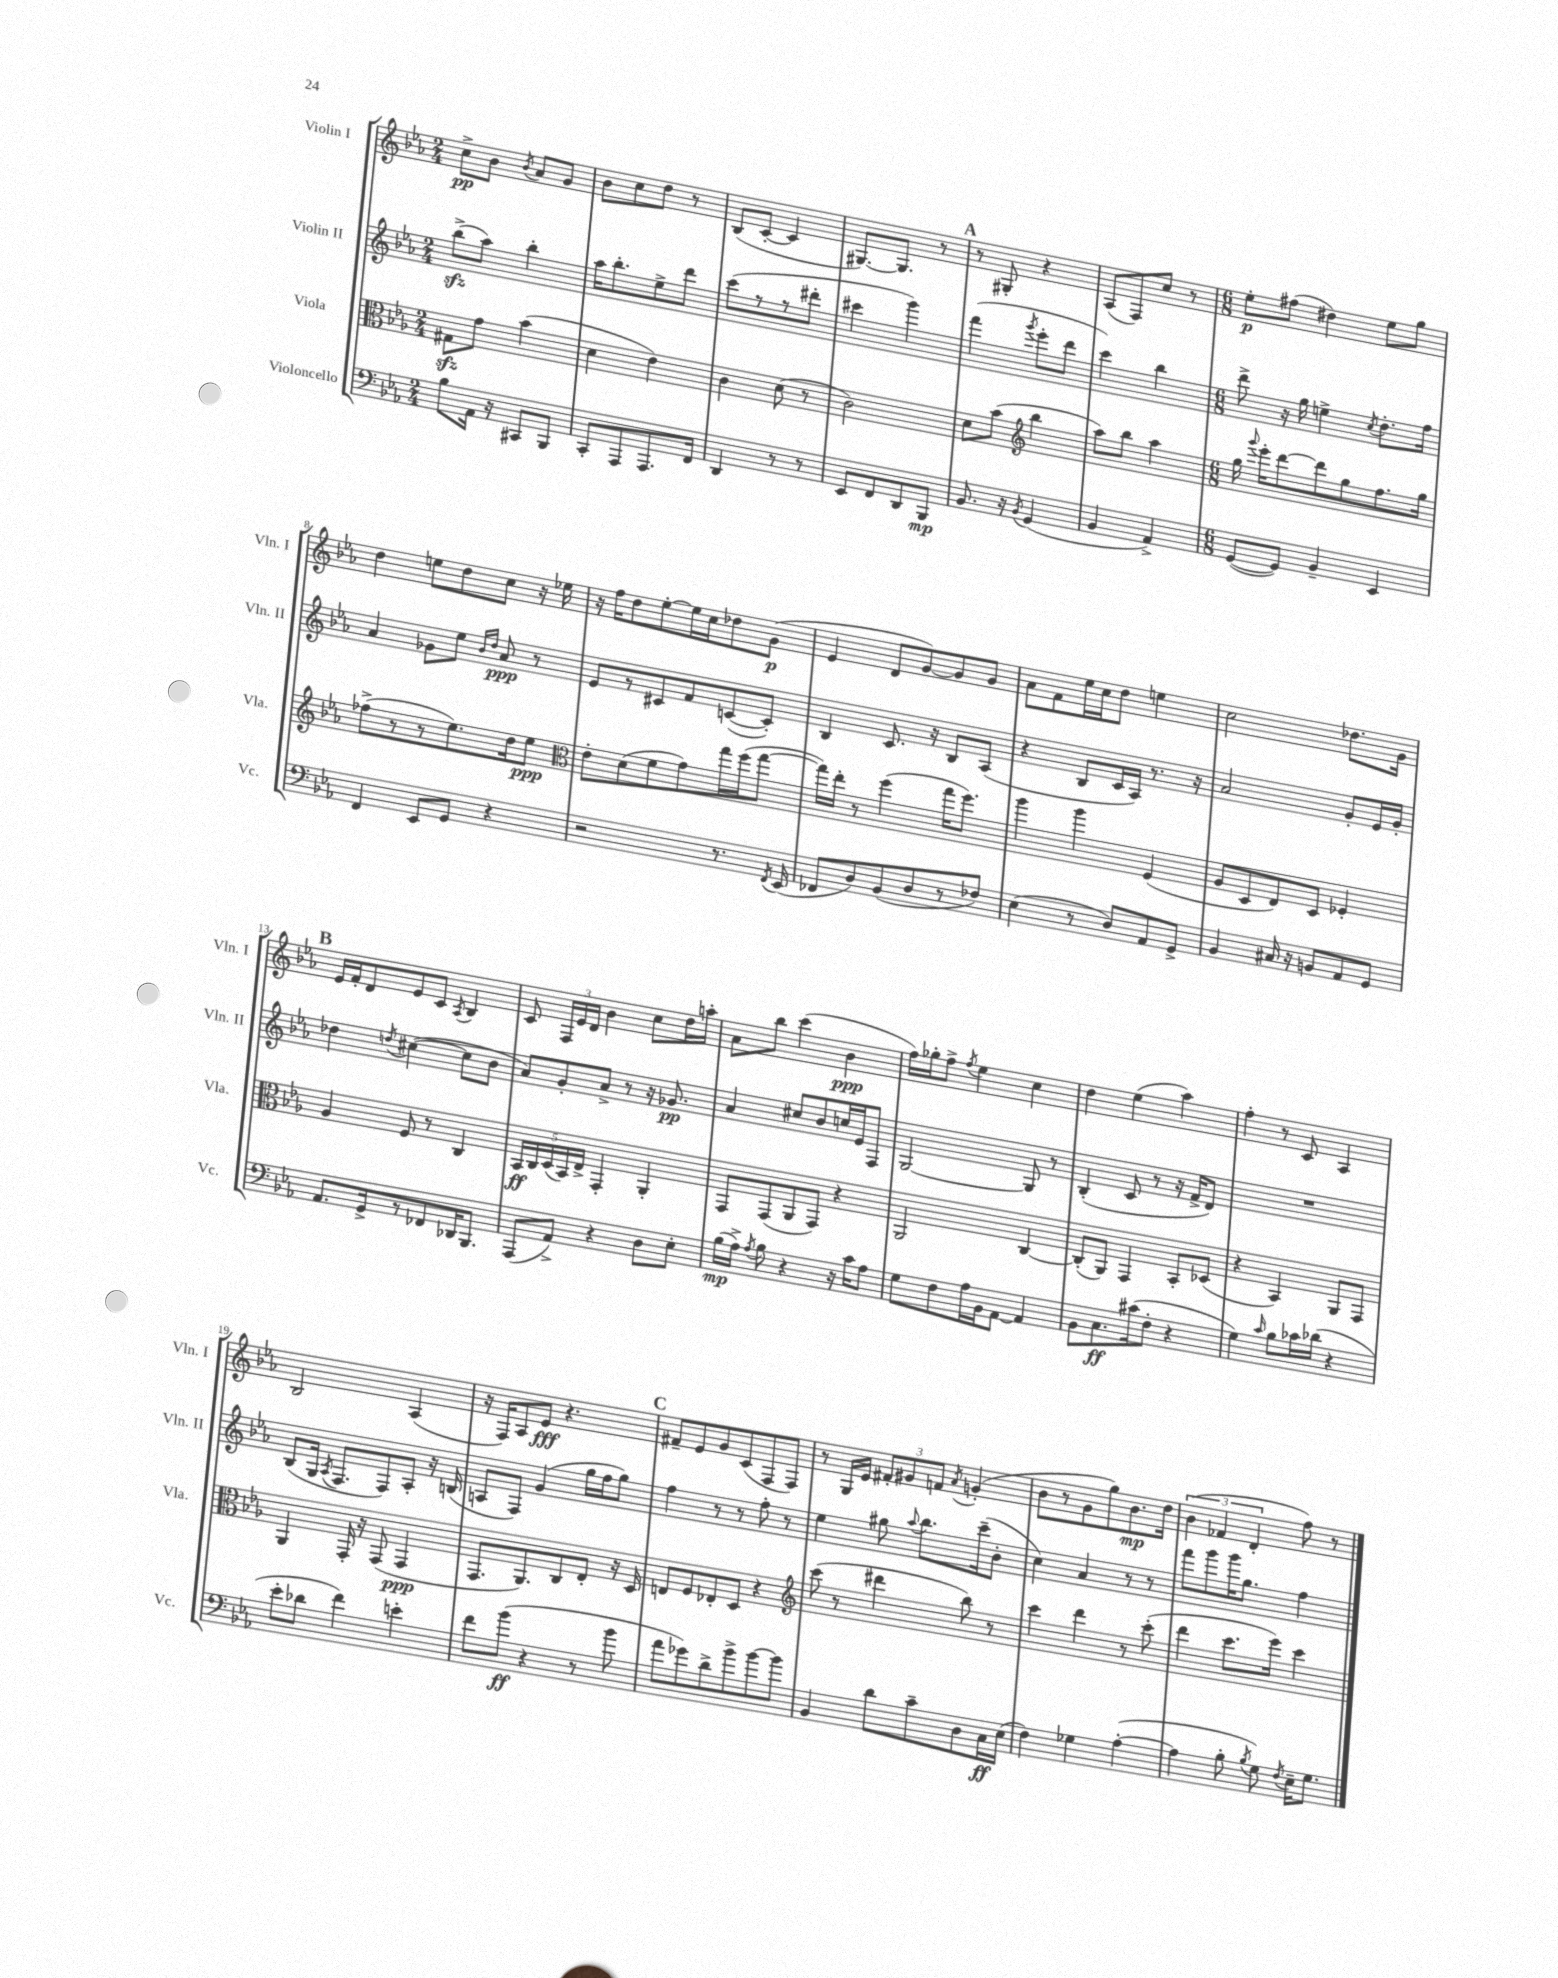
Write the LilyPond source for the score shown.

<<
\new StaffGroup <<
\new Staff = "s0" \with { instrumentName = "Violin I" shortInstrumentName = "Vln. I" } {
    \clef treble \key ees \major \numericTimeSignature \time 2/4
    \autoBeamOff c''8[->\pp bes'8] \acciaccatura { bes'8 } aes'8[ g'8] |
    bes'8[ c''8 d''8] r8 |
    bes8[( c'8]~-. c'4 |
    gis8.[~) gis8.] r8 |
    \mark \markup { \bold "A" } r8 gis8-. r4 |
    aes8[( f8) c''8] r8 |
    \numericTimeSignature \time 6/8 ees''8[-.\p fis''8]( dis''4) ees''8[ g''8] |
    d''4 e''8[ d''8 c''8] r16 ees''16 |
    r16 f''16[ d''8 ees''8~-. ees''16 c''16 des''8 g'8]\p( |
    ees'4 d'8[ g'8~) g'8 g'8] |
    aes'8[ f'8 ees''16 c''16 d''8] e''4 |
    c''2 des''8.[ g'16] |
    \mark \markup { \bold "B" } ees'16[ f'16-. d'8 ees'8 c'8] \acciaccatura { aes8 } bes4 |
    c'8 \tuplet 3/2 { f16[ ees'16 d'16] } bes'4 c''8[ d''16 a''16]-. |
    aes'8[ bes''8] c'''4( bes'4\ppp |
    f''16[) ges''16-. f''8]-> \acciaccatura { f''8 } ees''4 c''4 |
    d''4 ees''4( aes''4) |
    f''4-. r8 c'8 aes4 |
    bes2 aes4( |
    r16 f16[) aes8 ees'8]\fff r4. |
    \mark \markup { \bold "C" } fis'8[-- ees'8 g'8 c'8( f8 f8]) |
    r8 g16[ ees'16] \tuplet 3/2 { fis'8[-. gis'8 f'8] } \acciaccatura { aes'8 } g'4-.( |
    bes'8[ r8 g'8 g''8) bes'8.\mp d''16] |
    \tuplet 3/2 { bes'4( fes'4 d'4-. } f''8) r8 \bar "|." |
}
\new Staff = "s1" \with { instrumentName = "Violin II" shortInstrumentName = "Vln. II" } {
    \clef treble \key ees \major \numericTimeSignature \time 2/4
    \autoBeamOff bes''8[->\sfz( aes''8]) bes''4-. |
    aes''16[ bes''8.-. ees''8-> d'''8] |
    c'''8[( r8 r8 dis'''8]-. |
    cis'''4 g'''4) |
    \mark \markup { \bold "A" } f'''4( \acciaccatura { g'''8 } ees'''8[-. d'''8] |
    c'''4) bes''4 |
    \numericTimeSignature \time 6/8 d'''8-> r16 g''16 e''4-> \acciaccatura { c''8 } d''8.[-. f''16] |
    aes'4 ges'8[ ees''8] \grace { bes'16[ d''16] } aes'8\ppp r8 |
    ees'8[ r8 cis'8 f'8 c'8~( c'8]-.) |
    bes4 c'8. r16 bes8[ aes8]( |
    r4 bes8[ c'16 aes16]) r8. r16 |
    aes'2 g'8[-. ees'16 g'16]-. |
    \mark \markup { \bold "B" } des''4 \acciaccatura { d''8 } cis''4~( cis''8[ bes'8] |
    aes'8[) g'8-. aes'8]-> r8 r16 ges'8.\pp |
    aes'4 cis''8[ bes'8 c''16 ees'16 f8] |
    g2~ g8 r8 |
    bes4-.( c'8 r8 r16 f'16[-> d'8]) |
    R2. |
    bes8[( g16] \acciaccatura { aes8 } f8.[ f8) aes8]-. r16 b16( |
    a8[ f8]) g'4( g''16[ f''16 g''8]) |
    \mark \markup { \bold "C" } f''4 r8 r8 f''8-. r8 |
    ees''4 gis''8 \appoggiatura { aes''8 } bes''8.[ c'''16--( bes'8]-. |
    c''4) aes'4 r8 r8 |
    f'''8[ g'''8 g'''16 g''8.] f''4 \bar "|." |
}
\new Staff = "s2" \with { instrumentName = "Viola" shortInstrumentName = "Vla." } {
    \clef alto \key ees \major \numericTimeSignature \time 2/4
    \autoBeamOff gis8[\sfz g'8] bes'4( |
    d'4 ees'4) |
    c'4 d'8( r8 |
    c'2) |
    \mark \markup { \bold "A" } d'8[ bes'8]( \clef treble bes''4 |
    aes''8[) bes''8] aes''4 |
    \numericTimeSignature \time 6/8 g''16 \appoggiatura { g'''8 } ees'''16[-. d'''8~ d'''8 g''8 f''8. g''16] |
    fes''8[->( r8 r8 ees''8.) d''16 ees''8]\ppp |
    \clef alto ees'8[-. d'8( f'8 g'8) g''16 f''16( g''8]~ |
    g''16[) ees''16]-. r8 f''4( g''16[ f''8.]) |
    aes''4 aes''4 f4( |
    aes8[ d8 ees8) d8] fes4-. |
    \mark \markup { \bold "B" } aes4 f8 r8 c4 |
    \tuplet 5/4 { bes,16[\ff c16 d16( bes,16) ees16]-> } g,4-. aes,4-. |
    g,8[ g,8( aes,8 g,8]) r4 |
    aes,2 c4~ |
    c8[-.( aes,8]) g,4 bes,8[-. des8]( |
    r4 bes,4) aes,8[ g,8] |
    aes,4 g,16-. r16 g,8( g,4\ppp |
    g,8.[ aes,8.) c8 ees8]-. r16 d16 |
    \mark \markup { \bold "C" } e8[ f8 ees8-. d8] r4 |
    \clef treble c'''8( r8 dis'''4 bes''8) r8 |
    c'''4 d'''4 r8 c'''8-.( |
    d'''4 c'''8.[ ees'''16]) c'''4 \bar "|." |
}
\new Staff = "s3" \with { instrumentName = "Violoncello" shortInstrumentName = "Vc." } {
    \clef bass \key ees \major \numericTimeSignature \time 2/4
    \autoBeamOff bes8[ aes,16] r16 cis,8[ bes,,8] |
    c,8[-. aes,,8 aes,,8. f,16] |
    d,4 r8 r8 |
    ees,8[ f,8 d,8 bes,,8]\mp |
    \mark \markup { \bold "A" } bes,8. r16 \acciaccatura { bes,8 } g,4( |
    bes,4 aes,4->) |
    \numericTimeSignature \time 6/8 g,8[~( g,8]) bes,4-- ees,4 |
    f,4 ees,8[ g,8] r4 |
    r2 r8. \acciaccatura { f,8 } ees,16( |
    fes,8[ d8) bes,8( d8 r8 fes8]) |
    ees4( r8 d8[) aes,8 g,8]-> |
    bes,4 cis16 r16 b,8[ aes,8 g,8] |
    \mark \markup { \bold "B" } aes,8.[ g,16-> r8 fes,8 des,16 bes,,8.] |
    aes,,8[( aes,8]->) r4 d8[ ees8]-. |
    bes16[\mp( aes16]->) \acciaccatura { aes8 } bes8 r4 r16 c'16[ aes8] |
    g8[ f8 aes16 bes,16 aes,8]~ aes,4 |
    bes,8[ c8.\ff cis'16( f8]-. r4 |
    g4) \grace { c'16 } bes8[ ces'16 des'16]( r4 |
    ees'8[-. des'8] f'4) e'4-. |
    f'8[ bes'8]\ff( r4 r8 bes'8 |
    \mark \markup { \bold "C" } aes'8[ ges'8) d'8-> bes'8-> bes'8~ bes'8] |
    bes,4 d'8[ c'8-- d8 c16\ff ees16]( |
    f4) ges4 aes4~-.( |
    aes4 bes8-. \acciaccatura { bes8 } g8) \acciaccatura { f8 } ees16[-- g8.] \bar "|." |
}
>>
>>
